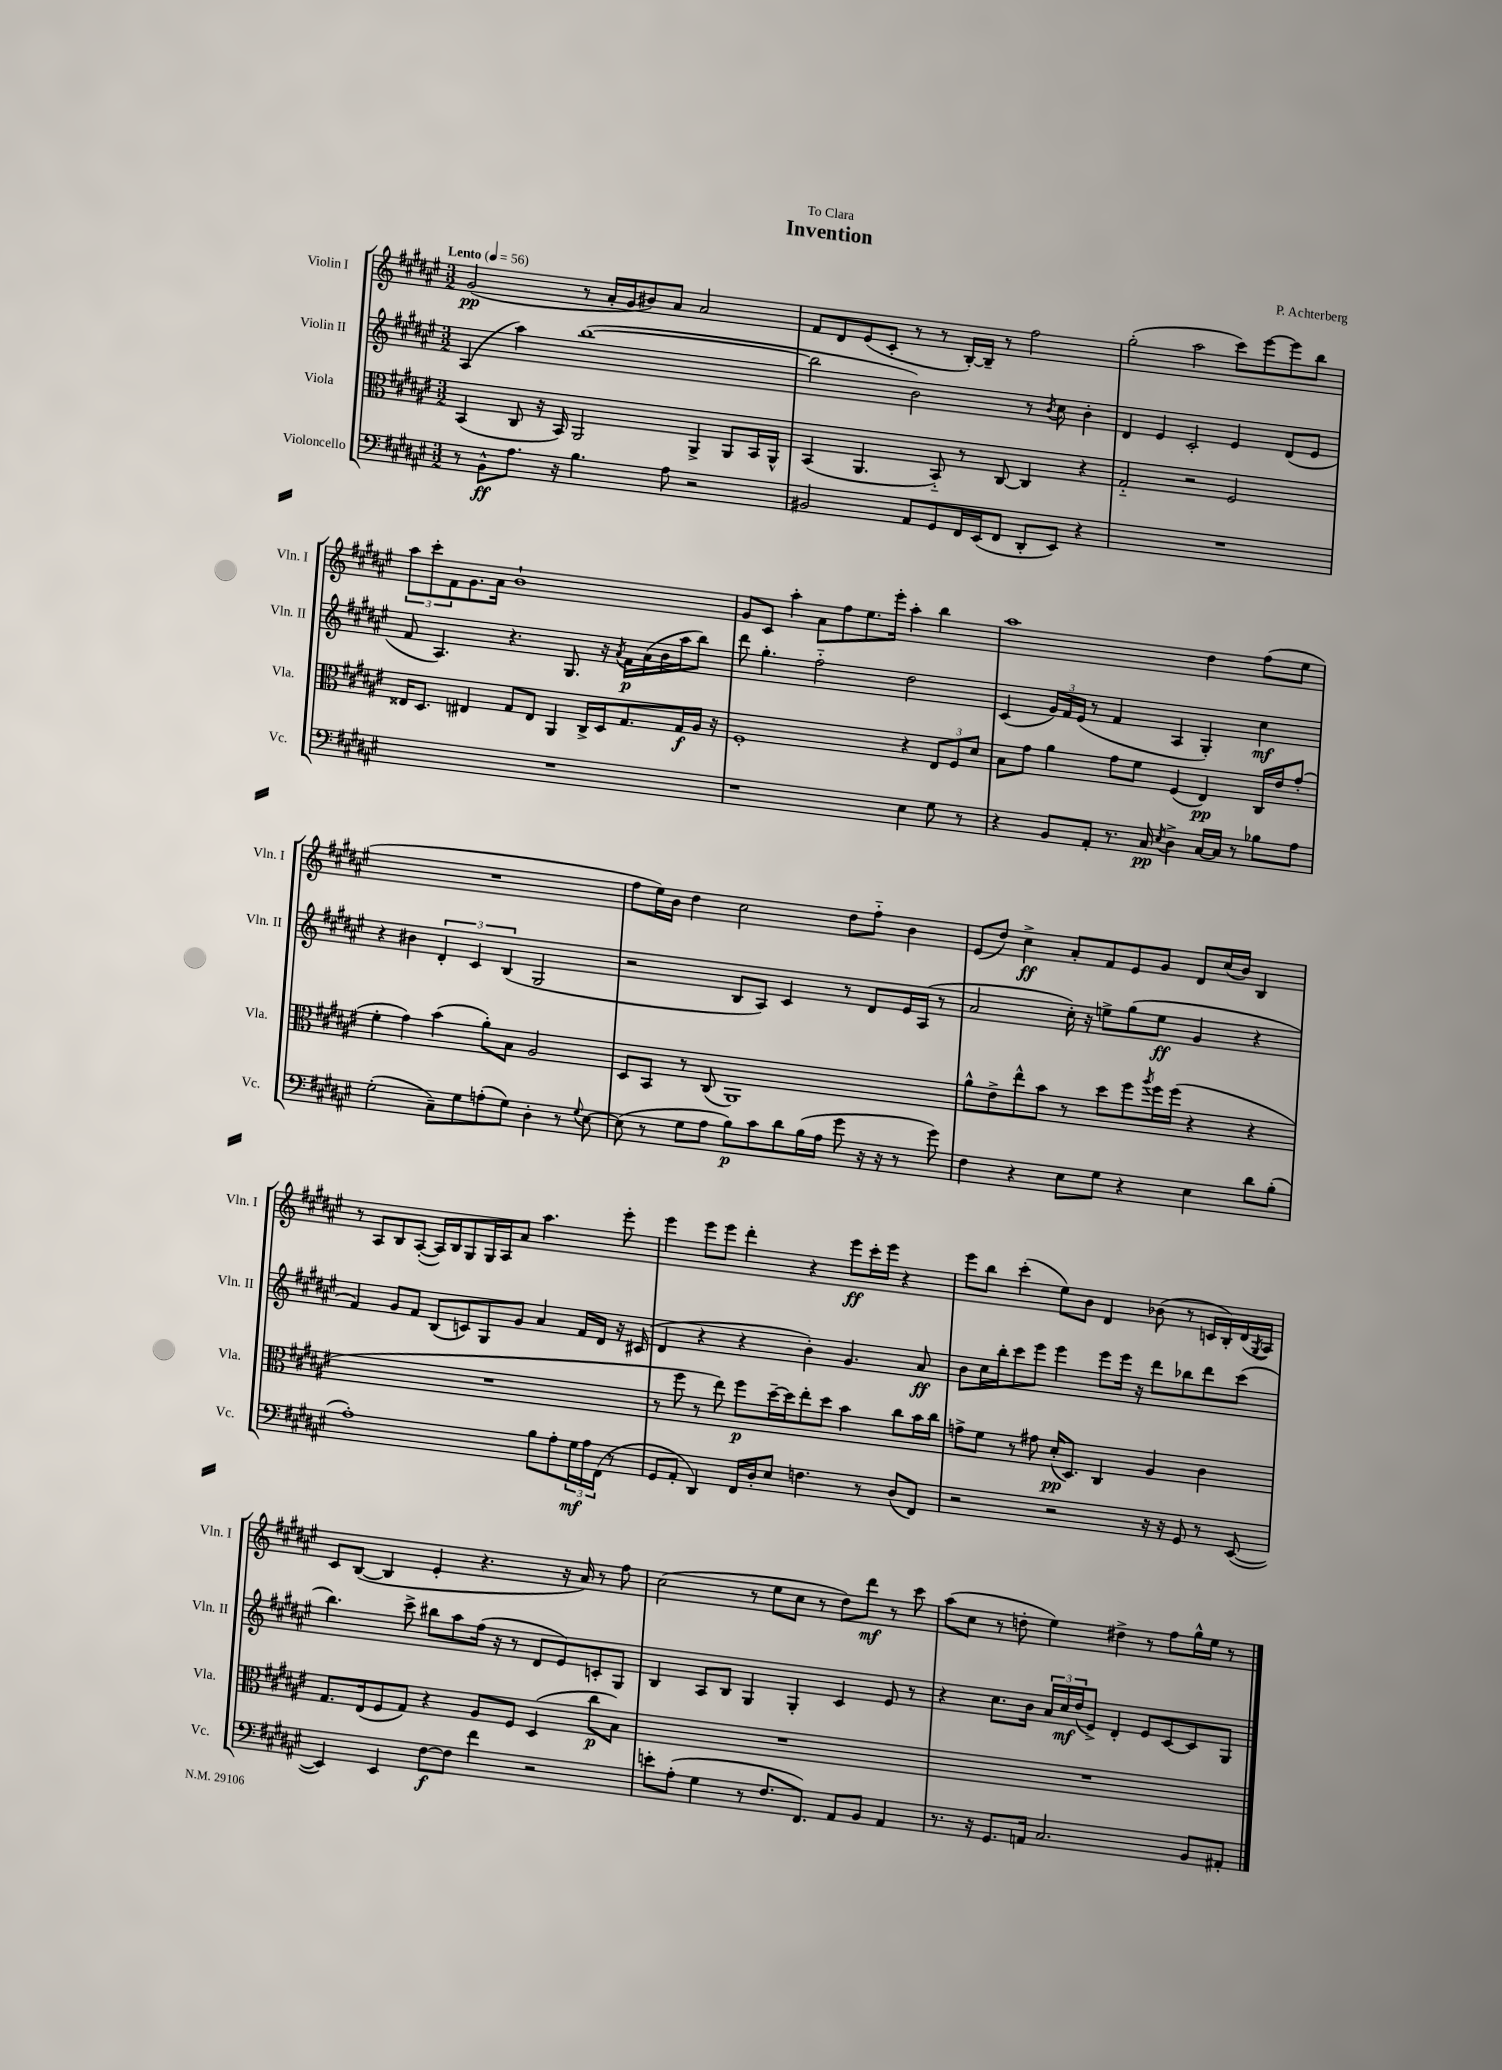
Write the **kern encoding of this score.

**kern	**kern	**kern	**kern
*staff4	*staff3	*staff2	*staff1
*clefF4	*clefC3	*clefG2	*clefG2
*k[f#c#g#d#a#e#]	*k[f#c#g#d#a#e#]	*k[f#c#g#d#a#e#]	*k[f#c#g#d#a#e#]
*M3/2	*M3/2	*M3/2	*M3/2
*MM56	*MM56	*MM56	*MM56
8r	(4BB	(4A#	(2g#
8BB^^	.	.	.
8.A#	8C#	4aa#)	.
.	16r	.	.
16r	16BB)	.	.
4.B	2AA#	([1bb	8r
.	.	.	16a#'
.	.	.	16g#
.	.	.	8b#)
8A#	.	.	8a#
2r	4AA#^	.	2a#
.	8AA#	.	.
.	16BB	.	.
.	16AA#^^	.	.
=	=	=	=
2BB#	(4BB	2bb]	8f#
.	.	.	8d#
.	4.AA#	.	(8e#
.	.	.	8c#'
8AA#	.	2b)	8r
8GG#	8BB'~)	.	8r
16FF#	8r	.	[16B')
(16EE#	.	.	16B~]
8FF#	[8C#	.	8r
8DD#'	4C#]	8r	2ff#
.	.	8qb	.
8EE#)	.	8cc#	.
4r	4r	4b'	.
=	=	=	=
1.r	2G#'~	4d#	(2gg#'
.	.	4e#	.
.	2r	2c#'	2aa#
.	2F#	4e#	8ccc#)
.	.	.	[8eee#
.	.	(8d#	8eee#]
.	.	8e#	8bb
=	=	=	=
1.r	16E##	8f#	12aa#
.	8.D#	.	.
.	.	.	12ccc#'
.	.	4.A#)	.
.	.	.	12f#
.	4E#	.	8.g#
.	.	.	16a#
.	8G#	4.r	1b`
.	8E#	.	.
.	4AA#	.	.
.	.	8.G#	.
.	16C#^	.	.
.	16D#	16r	.
.	.	8qa#	.
.	8.G#	16f#	.
.	.	(16a#	.
.	.	16b	.
.	16G#	16aa#	.
.	16A#	8bb)	.
.	16r	.	.
=	=	=	=
1r	1F#'	8ddd#	8g#
.	.	4.gg#'	8c#
.	.	.	4aa#'
.	.	2ff#'~	8a#
.	.	.	8ff#
.	.	.	8.ee#
.	.	.	16eee#'
4E#	4r	2dd#	4aa#'
8G#	12E#	.	4bb
.	12F#	.	.
8r	.	.	.
.	12d#	.	.
=	=	=	=
4r	8B	(4c#	1aa#
.	8g#	.	.
8BB	4a#	24g#)	.
.	.	24f#	.
.	.	(24e#	.
8AA#'	.	8r	.
8.r	8g#	4f#	.
.	8f#	.	.
16C#	.	.	.
8qE#	.	.	.
4D#^	(4F#	4A#	.
[16C#	4E#)	4G#')	4dd#
16C#]	.	.	.
8r	.	.	.
8B-	16C#	4cc#	(8ff#
.	16e#	.	.
8A#	(8g#'	.	8ee#
=	=	=	=
(2G#'	4f#'	4r	1.r
.	4g#)	4b#	.
8C#~)	(4b	6d#'	.
8G#	.	.	.
.	.	6c#	.
(8A'	8a#')	.	.
.	.	(6B	.
8G#)	8B	.	.
4D#'	2A#	2G#	.
8r	.	.	.
8qqG#	.	.	.
[8E#	.	.	.
=	=	=	=
(8E#]	8D#	2r	8ff#
8r	8BB	.	16ee#)
.	.	.	16b
8G#	8r	.	4dd#
8A#	(8C#	.	.
8B)	1AA#)	8B	2cc#
8c#	.	8A#)	.
8d#	.	4c#	.
(16B	.	.	.
16A#	.	.	.
8g#	.	8r	8dd#
16r	.	8d#	8ff#'~
16r	.	.	.
8r	.	16e#	4b
.	.	(16A#	.
8g#)	.	8r	.
=	=	=	=
4F#	8a#^^	2a#	(8e#
.	8e#^	.	8dd#)
4r	8ee#^^	.	4cc#^
.	8b	.	.
8E#	8r	16cc#')	8a#'
.	.	16r	.
8G#	8dd#	8ee^	8f#
4r	8ff#	(8gg#	8e#
.	8qaa#	.	.
.	16ff#	8ee	8g#
.	(16ff#	.	.
4E#	4r	4g#	8d#
.	.	.	(16cc#
.	.	.	16b)
8d#	4r	4r	4B
(8B'	.	.	.
=	=	=	=
1A#')	1.r	4f#)	8r
.	.	.	8A#
.	.	8g#	8B
.	.	8f#	([8A#'
.	.	(8B	16A#])
.	.	.	16B
.	.	8c)	8G#
.	.	8G#	16G#
.	.	.	16A#
.	.	8g#	8a#
8B	.	4a#	4.aa#
8A#'	.	.	.
24G#	.	16f#	.
24A#	.	.	.
.	.	16d#	.
(24FF#	.	.	.
8r	.	16r	8eee#'
.	.	(16c#	.
=	=	=	=
8GG#	8r	4d#	4eee#
8AA#'	8ff#	.	.
4DD#)	8r	4r	8eee#
.	8ee#)	.	8eee#
16FF#	8ff#	4r	4ddd#'
16D#'	.	.	.
8E#	[16dd#~	.	.
.	16dd#]	.	.
4.F	8ee#'	4b')	4r
.	8dd#	.	.
.	4b	4.g#	8eee#
8r	.	.	16ccc#'
.	.	.	16eee#
(8D#	8cc#	.	4r
8FF#)	16b	8a#	.
.	16cc#	.	.
=	=	=	=
2r	8g^	8b	8eee#
.	8f#	16cc#	8bb
.	.	16bb'	.
.	8r	8ccc#	(4ccc#'
.	8g#	8eee#	.
2r	(16d#'	4eee#	8ee#)
.	8.D#)	.	.
.	.	.	8b
.	4C#	8eee#	4d#
.	.	16eee#	.
.	.	16r	.
16r	4A#	8ddd#	(8b-
16r	.	.	.
8GG#	.	8bb-	8r
8r	4c#	8ddd#	16c
.	.	.	16B')
([8EE#	.	(8ccc#	(16d#
.	.	.	8qG#
.	.	.	16A#)
=	=	=	=
4EE#])	8.G#	4.bb)	8c#
.	.	.	([8B
.	(16E#	.	.
4EE#	8F#	.	4B]
.	8G#)	8ccc#^	.
[8F#	4r	8bb#	4e#'
8F#]	.	8aa#	.
4f#	8A#	(16ff#	4.r
.	.	16r	.
.	8F#	8r	.
2r	(4D#	8d#	.
.	.	8e#)	16r
.	.	.	16a#)
.	8cc#	8c'	8r
.	8B)	8G#	8ff#
=	=	=	=
8e'	1.r	4B	(2cc#
(8A#'	.	.	.
4G#	.	8A#	.
.	.	8B	.
8r	.	4G#	8r
8.F#	.	.	8ee#
.	.	4G#'	8cc#
8.FF#)	.	.	.
.	.	.	8r
8AA#	.	4c#	8dd#)
8BB	.	.	8ddd#
4AA#	.	8e#	8r
.	.	8r	8ccc#
=	=	=	=
8.r	1.r	4r	(8aa#
.	.	.	8cc#
16r	.	.	.
8.GG#	.	8.cc#	8r
.	.	.	8dd'
16AA	.	16b	.
2.C#	.	24a#	4ee#)
.	.	24cc#	.
.	.	(24dd#	.
.	.	8e#^)	.
.	.	4d#'	4dd#^
.	.	8e#	8r
.	.	[8c#	8ff#
8BB	.	8c#]	16gg#^^
.	.	.	16ee#
8AA#'	.	8G#	8r
==	==	==	==
*-	*-	*-	*-
